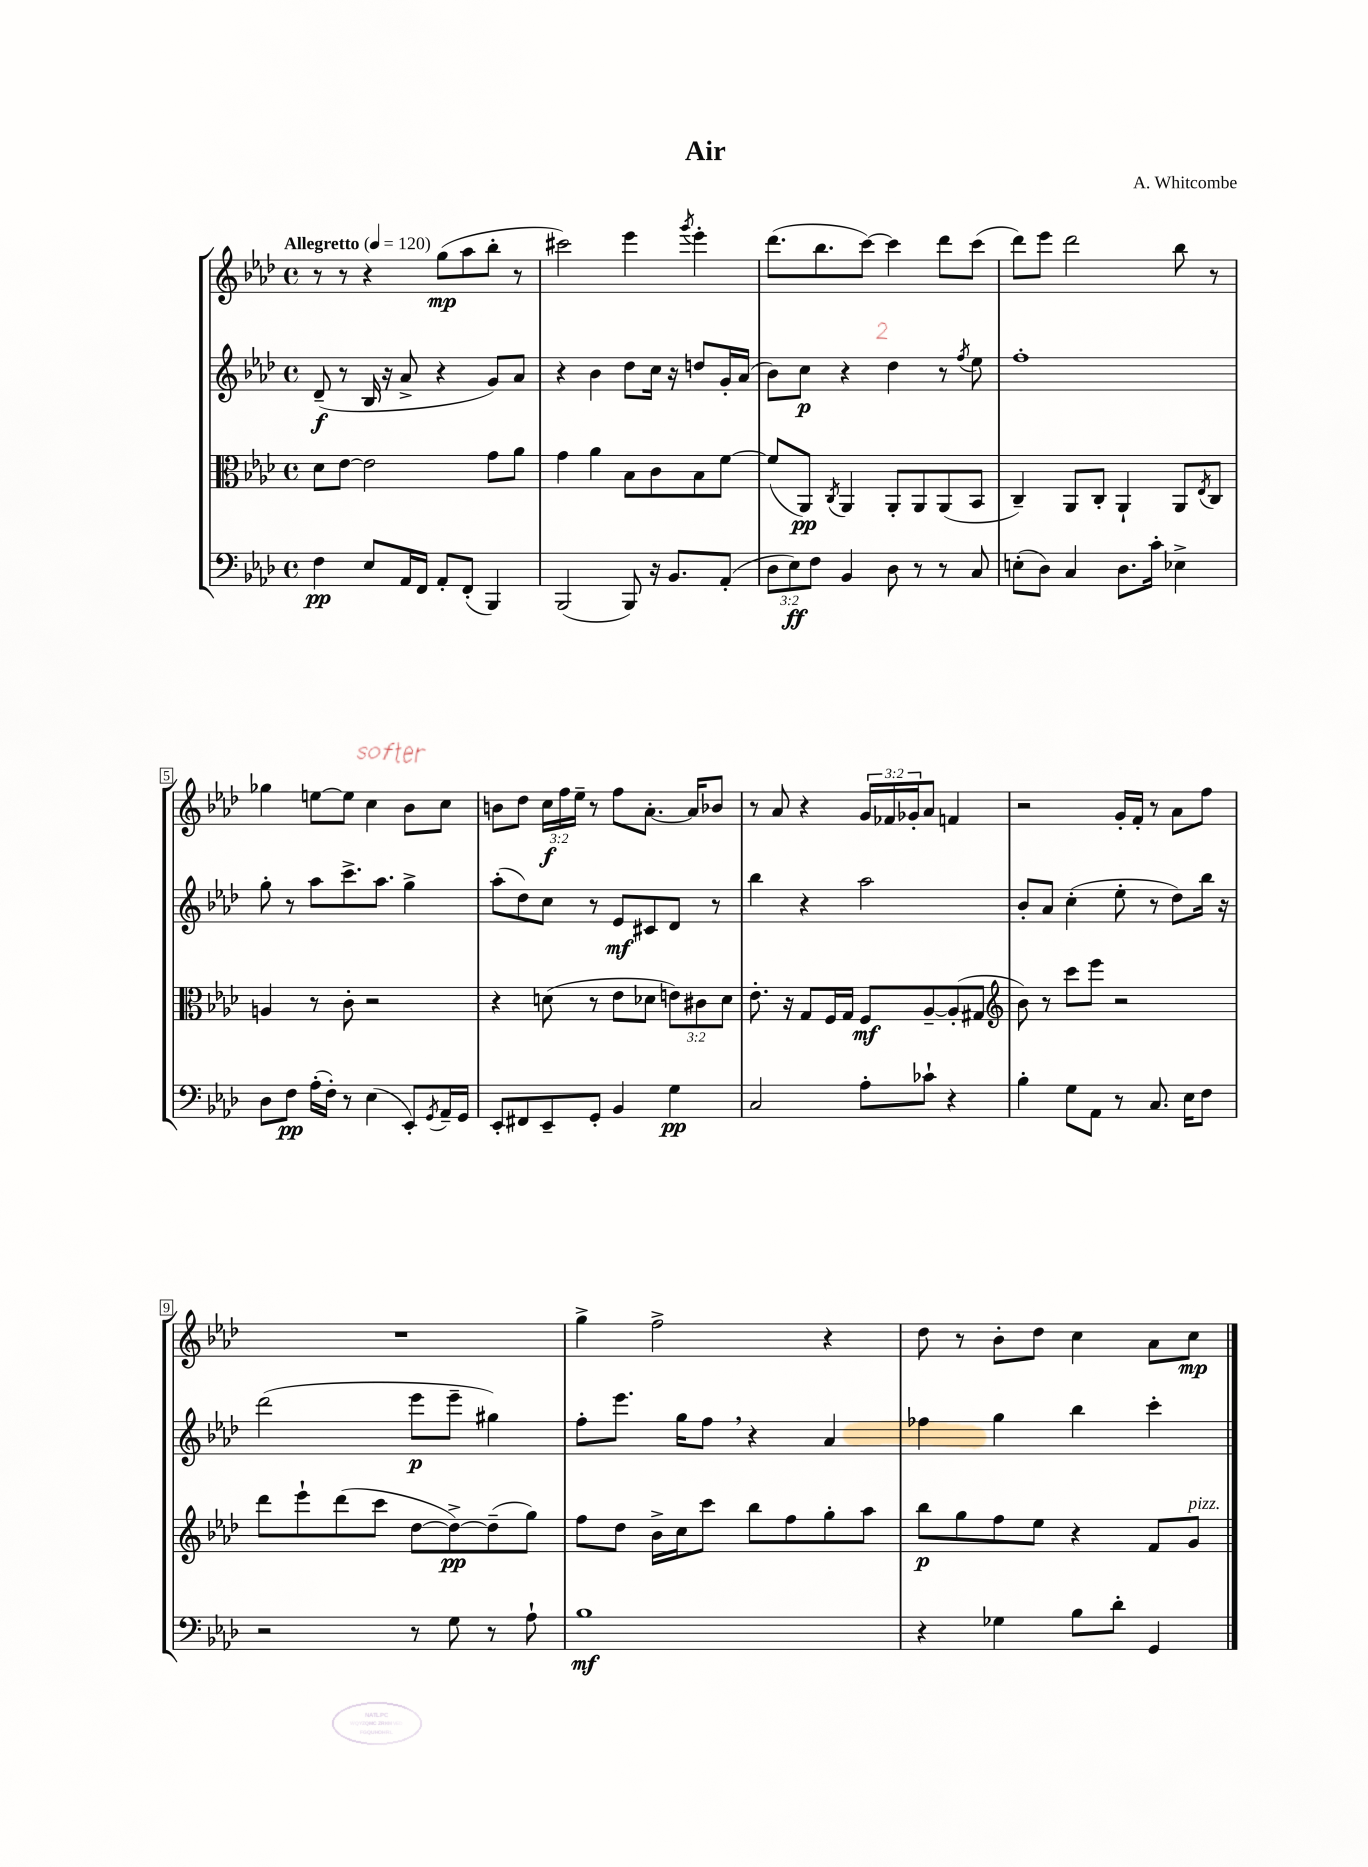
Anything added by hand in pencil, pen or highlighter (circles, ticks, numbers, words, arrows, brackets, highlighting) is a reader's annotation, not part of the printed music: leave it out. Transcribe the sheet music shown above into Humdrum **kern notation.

**kern	**kern	**kern	**kern
*staff4	*staff3	*staff2	*staff1
*clefF4	*clefC3	*clefG2	*clefG2
*k[b-e-a-d-]	*k[b-e-a-d-]	*k[b-e-a-d-]	*k[b-e-a-d-]
*M4/4	*M4/4	*M4/4	*M4/4
*met(c)	*met(c)	*met(c)	*met(c)
*MM120	*MM120	*MM120	*MM120
4F	8d-	(8d-~	8r
.	[8e-	8r	8r
8E-	2e-]	16B-	4r
.	.	16r	.
16AA-	.	8a-^	.
16FF	.	.	.
8AA-'	.	4r	(8gg
(8FF'	.	.	8aa-
4BBB-)	8g	8g)	8bb-'
.	8a-	8a-	8r
=	=	=	=
(2BBB-	4g	4r	2ccc#)
.	4a-	4b-	.
8BBB-)	8B-	8dd-	4eee-
16r	8c	16cc	.
8.BB-	.	16r	.
.	.	.	8qggg
.	8B-	8dd	4eee-'
(8AA-'	[8f	16g'	.
.	.	(16a-	.
=	=	=	=
12D-	(8f]	8b-)	(8.ddd-
12E-)	.	.	.
.	8AA-)	8cc	.
12F	.	.	.
.	.	.	8.bb-
.	8qC	.	.
4BB-	4AA-	4r	.
.	.	.	[8ccc)
8D-	8AA-'	4dd-	4ccc]
8r	8AA-	.	.
8r	(8AA-	8r	8ddd-
.	.	8qff	.
8C	8BB-	8ee-	(8ccc
=	=	=	=
(8E'	4C~)	1ff'	8ddd-)
8D-)	.	.	8eee-
4C	8AA-	.	2ddd-
.	8C'	.	.
8.D-	4AA-`	.	.
16c'	.	.	.
4E-^	8AA-	.	8bb-
.	8qE-	.	.
.	8C	.	8r
=	=	=	=
8D-	4A	8gg'	4gg-
8F	.	8r	.
(16A-'	8r	8aa-	[8ee
16F')	.	.	.
8r	8c'	8.ccc^	8ee]
(4E-	2r	.	4cc
.	.	8.aa-	.
8EE-')	.	4gg^	8b-
8qGG	.	.	.
16AA-~	.	.	8cc
16GG	.	.	.
=	=	=	=
8EE-'	4r	(8aa-'	8b
8FF#	.	8dd-)	8dd-
8EE-~	(8d	8cc	24cc
.	.	.	24ff
.	.	.	24ee-~
8GG'	8r	8r	8r
4BB-	8e-	8e-	8ff
.	8d-	8c#	[8.a-'
4G	12e)	8d-	.
.	.	.	16a-]
.	12c#	.	.
.	.	8r	8b-
.	12d-	.	.
=	=	=	=
2C	8.e-'	4bb-	8r
.	.	.	8a-
.	16r	.	.
.	8G	4r	4r
.	16F	.	.
.	16G	.	.
8A-'	8F	2aa-	24g
.	.	.	24f-
.	.	.	24g-'
8c-`	[8A-~	.	8a-
4r	(8A-']	.	4f
.	8G#	.	.
=	=	=	=
*	*clefG2	*	*
4B-'	8b-)	8b-'	2r
.	8r	8a-	.
8G	8ccc	(4cc'	.
8AA-	8eee-	.	.
8r	2r	8ee-'	16g'
.	.	.	16f'
8.C	.	8r	8r
.	.	8dd-)	8a-
16E-	.	.	.
8F	.	16bb-	8ff
.	.	16r	.
=	=	=	=
2r	8ddd-	(2ddd-	1r
.	8eee-`	.	.
.	(8ddd-	.	.
.	8ccc	.	.
8r	[8dd-	8eee-	.
8G	8dd-^_)	8eee-~	.
8r	(8dd-~]	4gg#)	.
8A-`	8gg)	.	.
=	=	=	=
1B-	8ff	8ff'	4gg^
.	8dd-	8.eee-	.
.	16b-^	.	2ff^
.	16cc	16gg	.
.	8ccc	8ff	.
.	8bb-	4r	.
.	8ff	.	.
.	8gg'	4a-	4r
.	8aa-	.	.
=	=	=	=
4r	8bb-	4ff-	8dd-
.	8gg	.	8r
4G-	8ff	4gg	8b-'
.	8ee-	.	8dd-
8B-	4r	4bb-	4cc
8d-'	.	.	.
4GG	8f	4ccc'	8a-
.	8g	.	8cc
==	==	==	==
*-	*-	*-	*-
